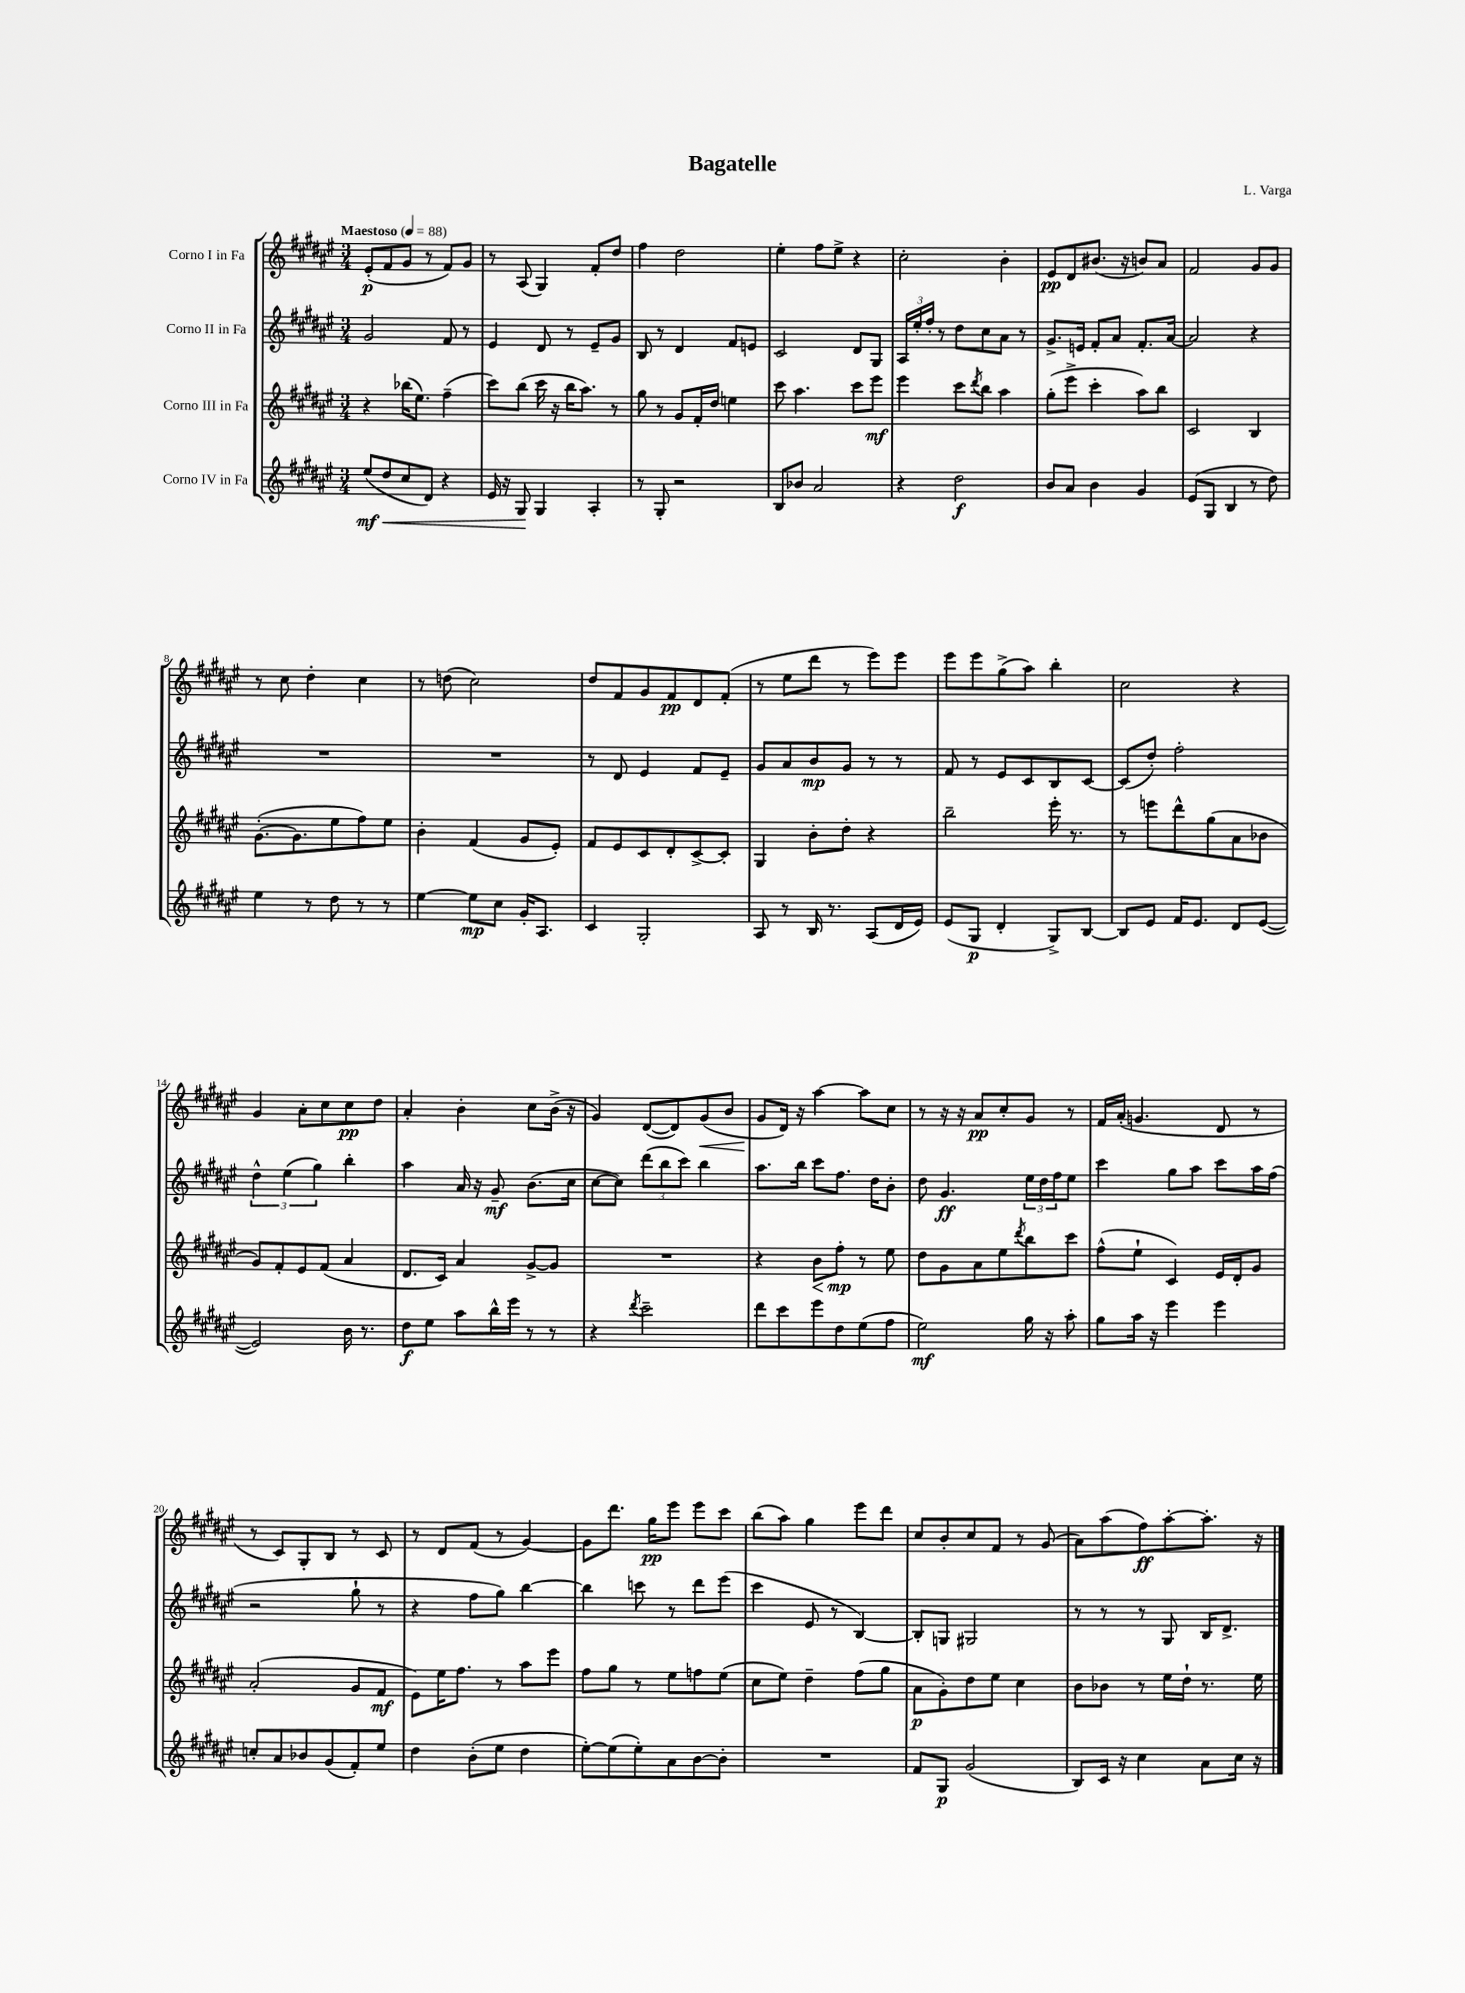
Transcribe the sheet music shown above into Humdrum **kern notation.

**kern	**kern	**kern	**kern
*staff4	*staff3	*staff2	*staff1
*clefG2	*clefG2	*clefG2	*clefG2
*k[f#c#g#d#a#e#]	*k[f#c#g#d#a#e#]	*k[f#c#g#d#a#e#]	*k[f#c#g#d#a#e#]
*M3/4	*M3/4	*M3/4	*M3/4
*MM88	*MM88	*MM88	*MM88
(8ee#	4r	2g#	(8e#'
8dd#	.	.	8f#
8cc#	(16bb-	.	8g#
.	8.ee#)	.	.
8d#)	.	.	8r
4r	(4ff#~	8f#	8f#)
.	.	8r	8g#
=	=	=	=
16e#	8ccc#)	4e#	8r
16r	.	.	.
8G#	(8bb	.	(8A#
4G#	16ccc#	8d#	4G#)
.	16r	.	.
.	16bb	8r	.
.	8.aa#)	.	.
4A#'	.	8e#~	8f#'
.	8r	8g#	8dd#
=	=	=	=
8r	8gg#	8B	4ff#
8G#'	8r	8r	.
2r	8g#	4d#	2dd#
.	16f#'	.	.
.	16dd#	.	.
.	4ee	8f#	.
.	.	8e	.
=	=	=	=
8B	8ccc#	2c#	4ee#'
8b-	4.aa#	.	.
2a#	.	.	8ff#
.	.	.	8ee#^
.	8ccc#	8d#	4r
.	8eee#	8G#	.
=	=	=	=
4r	4eee#	24A#	2cc#'
.	.	24ee#'	.
.	.	24ff#'	.
.	.	8r	.
2dd#	8ccc#	8dd#	.
.	8qddd#	.	.
.	8bb	8cc#	.
.	4aa#	8a#	4b'
.	.	8r	.
=	=	=	=
8b	(8gg#'	8.g#^	8e#
8a#	8eee#^	.	8d#
.	.	16e	.
4b	4ccc#'	8f#'	(8.b#
.	.	8a#	.
.	.	.	16r
4g#	8aa#)	8.f#'	8b)
.	8bb	.	8a#
.	.	[16a#	.
=	=	=	=
(8e#	2c#	2a#]	2f#
8G#	.	.	.
4B	.	.	.
8r	4B	4r	8g#
8dd#)	.	.	8g#
=	=	=	=
4ee#	([8.g#'	2.r	8r
.	.	.	8cc#
.	8.g#]	.	.
8r	.	.	4dd#'
8dd#	8ee#	.	.
8r	8ff#)	.	4cc#
8r	8ee#	.	.
=	=	=	=
[4ee#	4b'	2.r	8r
.	.	.	(8dd
8ee#]	(4f#	.	2cc#)
8cc#	.	.	.
16g#'	8g#	.	.
8.A#	.	.	.
.	8e#')	.	.
=	=	=	=
4c#	8f#	8r	8dd#
.	8e#	8d#	8f#
2G#'	8c#	4e#	8g#
.	8d#'	.	8f#
.	[8c#^	8f#	8d#
.	8c#']	8e#~	(8f#'
=	=	=	=
8A#	4G#	8g#	8r
8r	.	8a#	8ee#
16B	8b'	8b	8ddd#
8.r	.	.	.
.	8dd#'	8g#	8r
(8A#	4r	8r	8eee#)
16d#	.	8r	8eee#
16e#)	.	.	.
=	=	=	=
(8e#	2bb~	8f#	8eee#
8G#	.	8r	8eee#
4d#'	.	8e#	(8gg#^
.	.	8c#	8aa#)
8G#^)	16eee#'	8B	4bb'
.	8.r	.	.
[8B	.	[8c#	.
=	=	=	=
8B]	8r	(8c#]	2cc#
8e#	8eee	8dd#')	.
16f#	8ddd#^^	2ff#'	.
8.e#	.	.	.
.	(8gg#	.	.
8d#	8a#	.	4r
([8e#	8b-	.	.
=	=	=	=
2e#])	8g#)	6dd#^^	4g#
.	8f#'	.	.
.	.	(6ee#	.
.	8e#	.	8a#'
.	.	6gg#)	.
.	(8f#	.	8cc#
16b	4a#	4bb'	8cc#
8.r	.	.	.
.	.	.	8dd#
=	=	=	=
8dd#	8.d#	4aa#	4a#'
8ee#	.	.	.
.	16c#)	.	.
8aa#	4a#	16a#	4b'
.	.	16r	.
16bb^^	.	8g#~	.
16eee#	.	.	.
8r	[8g#^	(8.b	8cc#
8r	8g#]	.	(16b^
.	.	16cc#	16r
=	=	=	=
4r	2.r	[8cc#	4g#)
.	.	8cc#])	.
8qddd#	.	.	.
2ccc#~	.	(12ddd#	([8d#
.	.	12bb	.
.	.	.	8d#])
.	.	12ccc#)	.
.	.	4bb	(8g#
.	.	.	8b
=	=	=	=
8ddd#	4r	8.aa#	8g#
8ccc#	.	.	16d#)
.	.	16bb	16r
8eee#	8b	8ccc#	[4aa#
8dd#	8ff#'	8.ff#	.
(8ee#	8r	.	8aa#]
.	.	16dd#	.
8ff#	8ee#	8b'	8cc#
=	=	=	=
2ee#)	8dd#	8dd#	8r
.	8g#	4.g#	16r
.	.	.	16r
.	8a#	.	8a#
.	8ee#	.	8cc#'
.	8qddd#	.	.
16gg#	8bb	24ee#	8g#
.	.	24dd#	.
16r	.	.	.
.	.	24ff#	.
8aa#'	8ccc#	8ee#	8r
=	=	=	=
8gg#	(8ff#^^	4ccc#	16f#
.	.	.	(16a#'
16aa#	8ee#`	.	4.g
16r	.	.	.
4eee#	4c#)	8gg#	.
.	.	8aa#	.
4eee#	16e#	8ccc#	8d#
.	16d#'	.	.
.	8g#	16aa#	8r
.	.	(16ff#	.
=	=	=	=
8cc'	(2a#'	2r	8r
8a#	.	.	8c#)
8b-	.	.	8G#'
(8g#	.	.	8B
8f#')	8g#	8gg#`	8r
8ee#	8f#	8r	8c#
=	=	=	=
4dd#	8e#)	4r	8r
.	16ee#	.	8d#
.	8.ff#	.	.
(8b'	.	8ff#	(8f#
8ee#	8r	8gg#)	8r
4dd#	8aa#	[4bb	[4g#)
.	8eee#	.	.
=	=	=	=
[8ee#')	8ff#	4bb]	8g#]
(8ee#]	8gg#	.	8.ddd#
8ee#')	8r	8ccc	.
.	.	.	16gg#
8a#	8ee#	8r	8eee#
[8b	8ff	8ddd#	8eee#
8b']	(8ee#	(8eee#	8ccc#
=	=	=	=
2.r	8cc#	4ccc#	(8bb
.	8ee#)	.	8aa#)
.	4dd#~	8e#	4gg#
.	.	8r	.
.	(8ff#	[4B)	8eee#
.	8gg#	.	8ddd#
=	=	=	=
8f#	8a#	8B']	8cc#
8G#	8g#')	8G	8b'
(2g#	8dd#	2G#	8cc#
.	8ee#	.	8f#
.	4cc#	.	8r
.	.	.	(8g#
=	=	=	=
8B)	8b	8r	8a#)
16c#	8b-	8r	(8aa#
16r	.	.	.
4cc#	8r	8r	8ff#)
.	16ee#	8G#	[8aa#'
.	16dd#`	.	.
8a#	8.r	16B	8.aa#']
.	.	8.d#^	.
16cc#	.	.	.
16r	16ee#	.	16r
==	==	==	==
*-	*-	*-	*-
